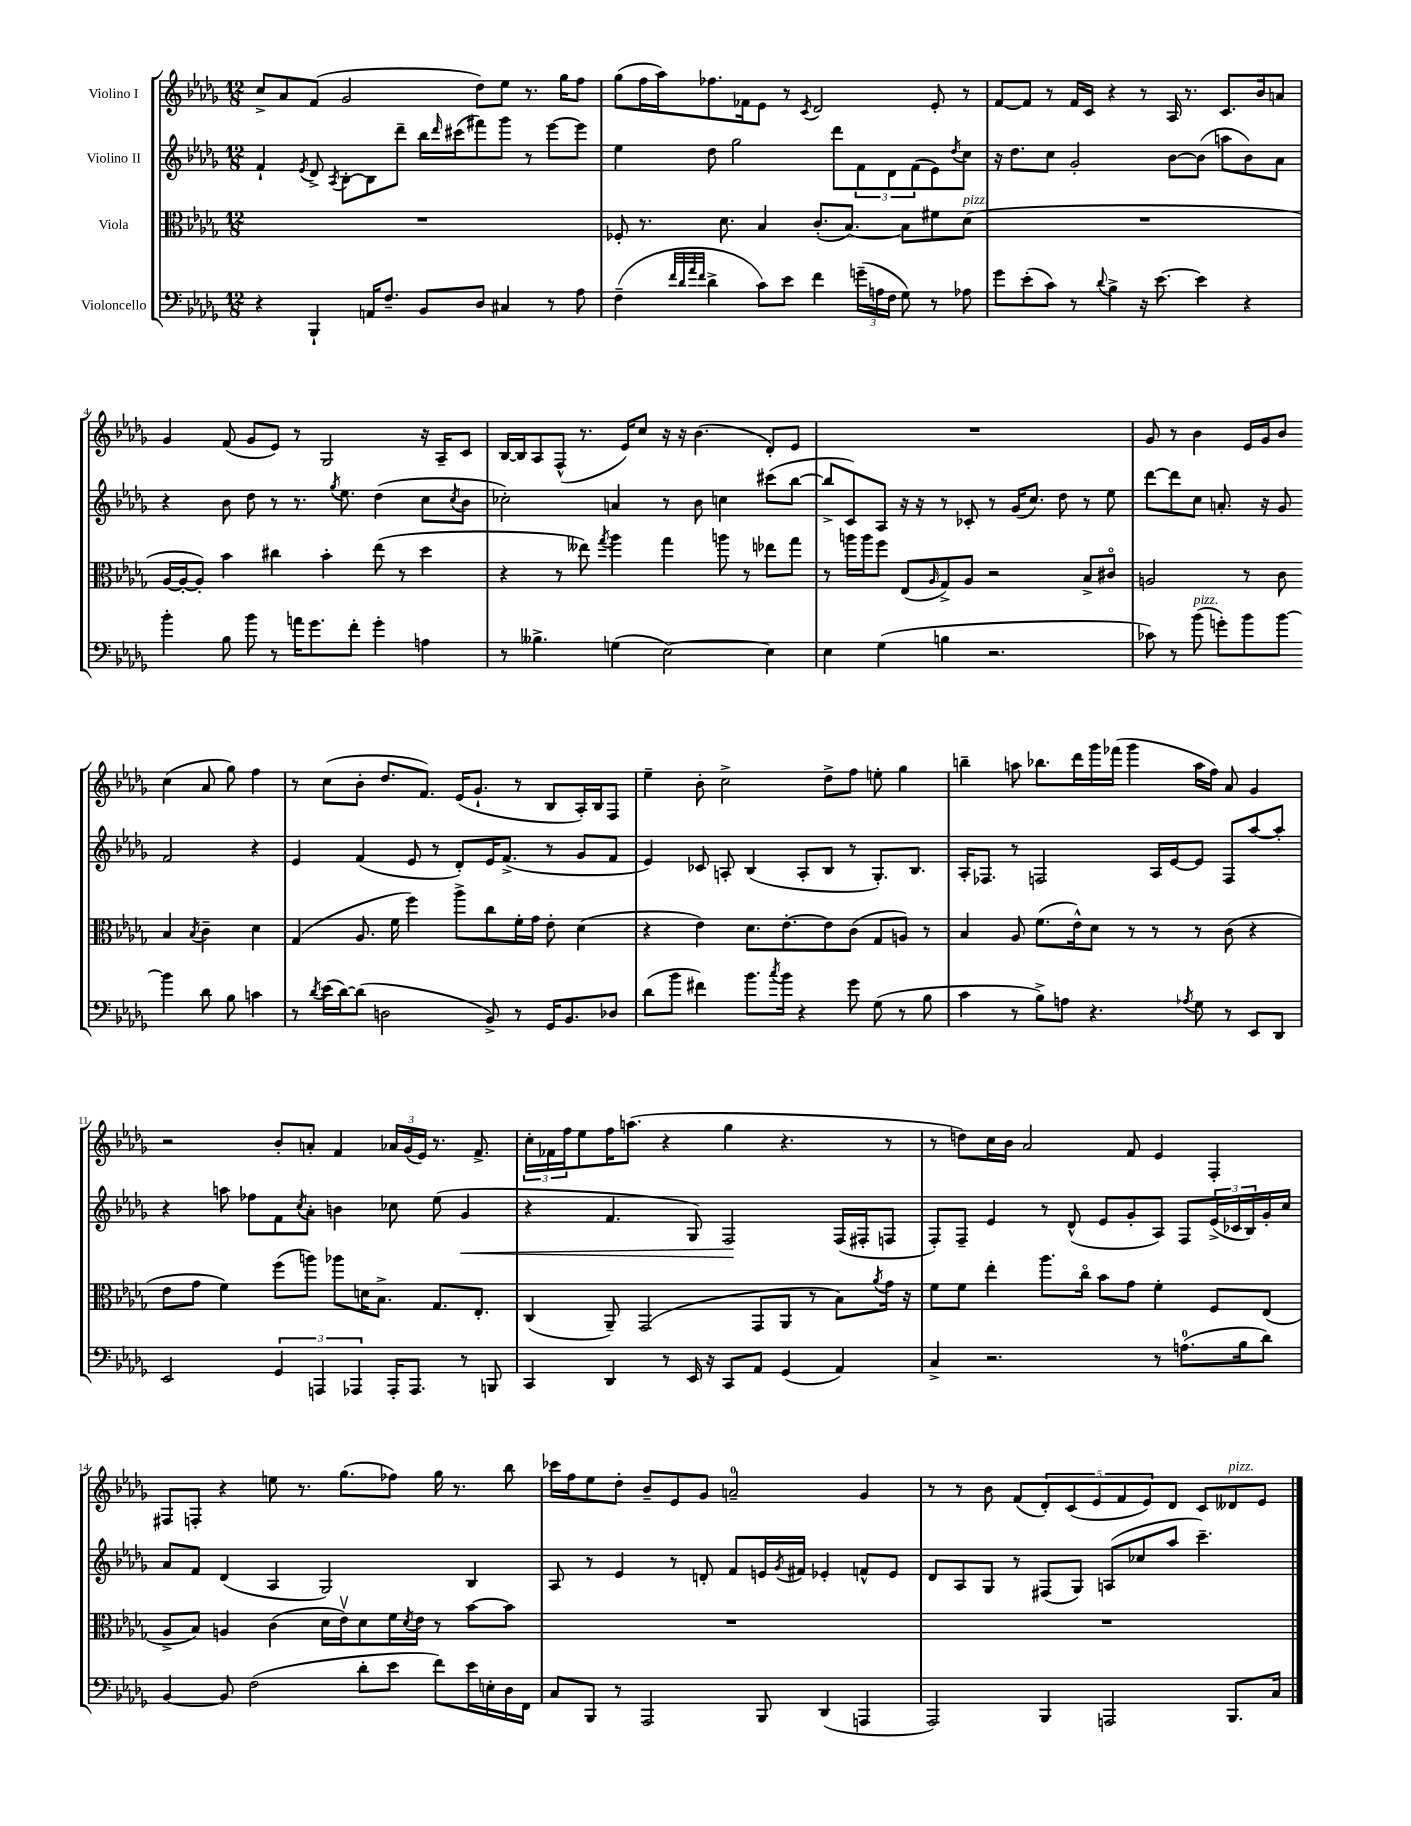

**kern	**kern	**kern	**kern
*staff4	*staff3	*staff2	*staff1
*clefF4	*clefC3	*clefG2	*clefG2
*k[b-e-a-d-g-]	*k[b-e-a-d-g-]	*k[b-e-a-d-g-]	*k[b-e-a-d-g-]
*M12/8	*M12/8	*M12/8	*M12/8
4r	1.r	4f`	8cc^
.	.	.	8a-
.	.	8qe-	.
4BBB-`	.	8d-^	(8f
.	.	8qA-	.
.	.	[8B-'	2g-
16AA	.	8B-]	.
8.F~	.	.	.
.	.	8ddd-~	.
8BB-	.	16bb-	.
.	.	16qqddd-	.
.	.	(16ccc#	.
8D-	.	8fff#)	8dd-)
4C#	.	8ggg-	8ee-
.	.	8r	8.r
8r	.	[8eee-	.
.	.	.	16gg-
8A-	.	8eee-]	8ff
=	=	=	=
(4F~	8F-'	4ee-	(8gg-
.	8.r	.	16ff
.	.	.	16aa-)
32qqf	.	.	.
32qqd-	.	.	.
32qqa-	.	.	.
32qqf	.	.	.
4d-^	.	8dd-	8.ff-
.	8.d-	.	.
.	.	2gg-	.
.	.	.	16f-
8c)	4B-	.	8e-
8e-	.	.	8r
.	.	.	8qc
4f	(8.c'	.	2d-
.	.	8ddd-	.
.	[8.B-)	.	.
(24g~	.	12f	.
24A	.	.	.
24F	.	12d-	.
8G-)	8B-]	.	.
.	.	(12f	.
8r	8f#	8e-)	8e-'
.	.	8qdd-	.
8A-	(8d-	8cc	8r
=	=	=	=
8g-	1.r	16r	[8f
.	.	8.dd-	.
(8e-'	.	.	8f]
8c)	.	8cc	8r
8r	.	2g-'	16f
.	.	.	16c
8qqd-	.	.	.
4B-^	.	.	4r
16r	.	.	8r
[8.e-	.	.	.
.	.	[8b-	16A-
.	.	.	8.r
4e-]	.	(8b-]	.
.	.	8aa	8.c
4r	.	8b-)	.
.	.	.	16b-
.	.	8a-	8a
=	=	=	=
4b-'	[16A-	4r	4g-
.	16A-'_	.	.
.	8A-'])	.	.
8B-	4b-	8b-	(8f
8b-	.	8dd-	8g-
8r	4cc#	8r	8e-)
16a	.	8.r	8r
8.g-	.	.	.
.	4b-'	.	2G-
.	.	8qgg-	.
.	.	8.ee-	.
8f'	.	.	.
4g-'	(8ee-	(4dd-	.
.	8r	.	.
4A	4dd-	8cc	16r
.	.	.	16A-~
.	.	8qcc	.
.	.	8b-	8c
=	=	=	=
8r	4r	2cc-')	[16B-
.	.	.	16B-]
4.B--^	.	.	8A-
.	8r	.	(8F^^
.	8ee--)	.	8.r
.	8qgg-	.	.
(4G	4aa-	4a	.
.	.	.	16e-)
.	.	.	8cc
[2E-)	4gg-	8r	16r
.	.	.	16r
.	.	8b-	(4.b-
.	8aa	4cc	.
.	8r	.	.
4E-]	8ee-	(8ccc#	8d-')
.	8gg-	[8bb-	8e-
=	=	=	=
4E-	8r	8bb-^]	1.r
.	16aa	8c)	.
.	16aa	.	.
(4G-	8ff	8A-	.
.	(8E-	16r	.
.	.	16r	.
.	16qqA-	.	.
4B	8G-^)	8r	.
.	8A-	8c-'	.
2.r	2r	8r	.
.	.	(16g-	.
.	.	8.cc)	.
.	.	8dd-	.
.	8B-^	8r	.
.	8c#o	8ee-	.
=	=	=	=
8c-)	2A	[8ddd-	8g-
8r	.	8ddd-]	8r
(8b-	.	8cc	4b-
8g')	.	8.a'	.
8b-	8r	.	16e-
.	.	16r	16g-
[8b-	8c	8g-	8b-
4b-]	4B-	2f	(4cc
.	8qB-	.	.
8d-	4c~	.	8a-
8B-	.	.	8gg-)
4c	4d-	4r	4ff
=	=	=	=
8r	(4G-	4e-	8r
8qd-	.	.	.
(16e-	.	.	(8cc
[16d-)	.	.	.
(8d-]	8.A-	(4f	8b-'
2D	.	.	8.dd-
.	16f	.	.
.	4ff)	8e-	.
.	.	.	8.f)
.	.	8r	.
.	8aa-^	8d-')	(16e-
.	.	.	8.g-`
8BB-^)	8cc	16e-	.
.	.	(8.f^	.
8r	16f'	.	8r
.	16g-	.	.
16GG-	8e-'	8r	8B-
8.BB-	.	.	.
.	(4d-	8g-	16A-')
.	.	.	16B-
8D-	.	8f	8F
=	=	=	=
(8d-	4r	4e-)	4ee-~
8b-	.	.	.
4f#)	4e-)	8c-	8b-'
.	.	8A'	2cc^
8.b-	8.d-	(4B-	.
8qcc	.	.	.
16b-	[8.e-'	.	.
4r	.	8A'	.
.	8e-]	8B-	8dd-^
8g-	(8c	8r	8ff
(8G-	8G-	8.G-')	8ee'
8r	8A)	.	4gg-
.	.	8.B-	.
8B-	8r	.	.
=	=	=	=
4c	4B-	16A-'	4bb~
.	.	8.F-	.
8r	8A-	8r	8aa
8B-^)	(8.f	2F	8.bb-
8A	.	.	.
.	16e-^^)	.	16ddd-
4.r	8d-	.	16ggg-
.	.	.	(16fff-
.	8r	.	4ggg-
.	8r	16A-	.
.	.	[16e-	.
8qA-	.	.	.
8G-	8r	8e-]	16aa
.	.	.	16ff)
8r	(8c	8F	8a-
8EE-	4r	[8aa-	4g-
8DD-	.	8aa-']	.
=	=	=	=
2EE-	8e-	4r	2r
.	8g-	.	.
.	4f)	8aa	.
.	.	8ff-	.
6GG-	(8ff	8f	8b-'
.	.	8qcc	.
.	8aa)	8a-'	8a'
6AAA	.	.	.
.	8aa-	4b	4f
6AAA-	.	.	.
.	16d	.	.
.	8.B-^	.	.
16AAA-'	.	8cc-	24a-
.	.	.	(24g-
8.AAA-	.	.	.
.	.	.	24e-)
.	8.G-	(8ee-	8.r
8r	.	4g-	.
.	8.E-'	.	8.f^
8BBB	.	.	.
=	=	=	=
4CC	(4C	4r	24cc'
.	.	.	24f-
.	.	.	24ff
.	.	.	8ee-
4DD-	8AA-~)	4.f	16ff
.	.	.	(8.aa
.	(2GG-	.	.
8r	.	.	4r
16EE-	.	8G-)	.
16r	.	.	.
8CC	.	2F	4gg-
8AA-	8GG-	.	.
(4GG-	8AA-	.	4.r
.	8r	.	.
4AA-)	8B-)	(16F	.
.	.	16F#'	.
.	8qa-	.	.
.	16g-	8F	8r
.	16r	.	.
=	=	=	=
4C^	8f	8F')	8r
.	8f	8F~	8dd)
2.r	4ee-'	4e-	16cc
.	.	.	16b-
.	.	.	2a-
.	8.aa-	8r	.
.	.	(8d-^^	.
.	16cco	.	.
.	8b-	8e-	.
.	8g-	8g-'	8f
8r	4f'	8A-)	4e-
(8.A	.	8F	.
.	8F	(24e-^	4F'
.	.	24c-	.
16B-	.	.	.
.	.	24B-)	.
8d-)	(8E-	16g-'	.
.	.	16cc	.
=	=	=	=
[4BB-	8A-^	8a-	8F#
.	8B-)	8f	8F'
8BB-]	4A	(4d-	4r
(2F	.	.	.
.	(4c	4A-	8ee
.	.	.	8.r
.	16d-	2G-)	.
.	16e-v)	.	(8.gg-
8d-'	8d-	.	.
8e-	16f	.	8ff-)
.	8qd-	.	.
.	16e-	.	.
8f)	8r	.	16gg-
.	.	.	8.r
16e-	[8b-	4B-	.
16E'	.	.	.
16D-	8b-]	.	8bb-
16FF	.	.	.
=	=	=	=
8C	1.r	8A-	16ccc-
.	.	.	16ff
8BBB-	.	8r	8ee-
8r	.	4e-	8dd-'
2AAA-	.	.	8b-~
.	.	8r	8e-
.	.	8d'	8g-
.	.	8f	2a~
8BBB-	.	16e	.
.	.	8qg-	.
.	.	16f#	.
(4DD-	.	4e-'	.
4AAA	.	8f^^	4g-
.	.	8e-	.
=	=	=	=
2AAA-)	1.r	8d-	8r
.	.	8A-	8r
.	.	8G-	8b-
.	.	8r	(8f
4BBB-	.	(8F#	10d-')
.	.	.	(10c
.	.	8G-)	.
.	.	.	10e-
2AAA	.	(8A	.
.	.	.	10f
.	.	8cc-	.
.	.	.	10e-)
.	.	8aa-	8d-
.	.	4.ccc~)	8c
8.BBB-	.	.	8d--
.	.	.	8e-
16C	.	.	.
==	==	==	==
*-	*-	*-	*-
